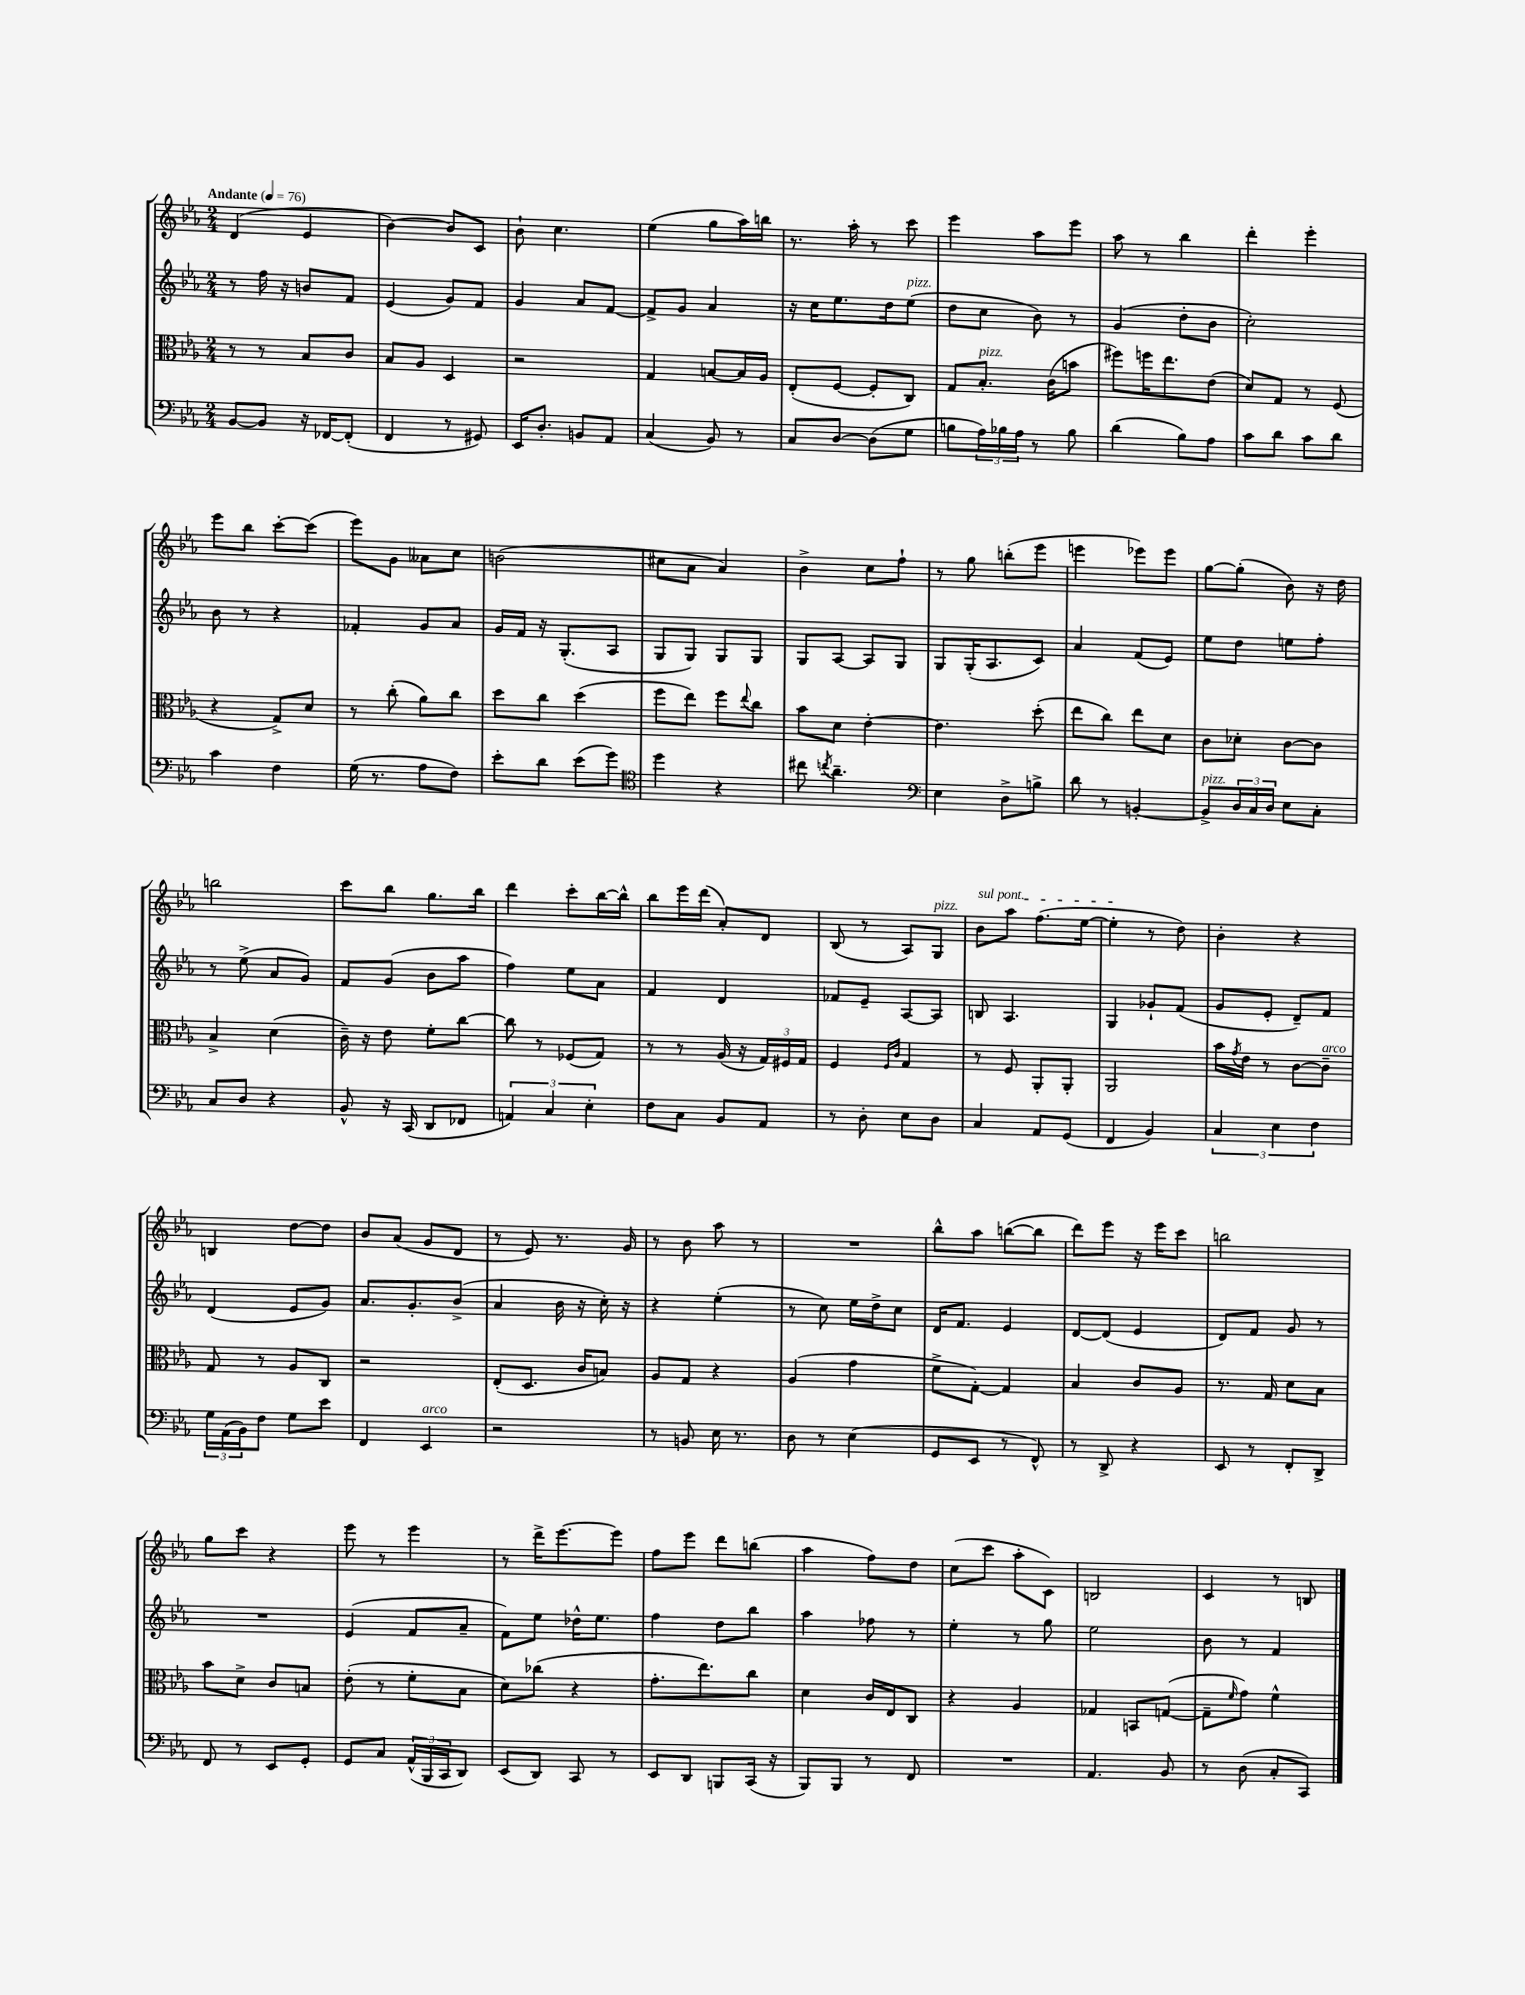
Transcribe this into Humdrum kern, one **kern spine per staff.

**kern	**kern	**kern	**kern
*staff4	*staff3	*staff2	*staff1
*clefF4	*clefC3	*clefG2	*clefG2
*k[b-e-a-]	*k[b-e-a-]	*k[b-e-a-]	*k[b-e-a-]
*M2/4	*M2/4	*M2/4	*M2/4
*MM76	*MM76	*MM76	*MM76
[8BB-	8r	8r	(4d
8BB-]	8r	16ff	.
.	.	16r	.
16r	8B-	8b	4e-
[16FF-	.	.	.
(8FF-']	8c	8f	.
=	=	=	=
4FF	8B-	(4e-	[4b-)
.	8A-	.	.
8r	4D	8g)	8b-]
8GG#)	.	8f	8c
=	=	=	=
16EE-	2r	4g	8b-`
8.D'	.	.	.
.	.	.	4.cc
8BB	.	8a-	.
8AA-	.	[8f	.
=	=	=	=
(4C	4G	8f^]	(4ee-
.	.	8g	.
8BB-)	[8B	4a-	8gg
8r	16B]	.	16aa-)
.	16A-	.	16bb
=	=	=	=
8C	(8E-'	16r	8.r
.	.	16cc	.
[8D	[8F	8.ee-	.
.	.	.	16aa-'
(8D]	8F']	.	8r
.	.	16dd	.
8G	8C)	(8ee-	8ccc
=	=	=	=
8B	8G	8dd	4eee-
24A-)	8.B-'	8cc	.
24B-	.	.	.
24A-	.	.	.
8r	.	8b-)	8aa-
.	(16c	.	.
8B-	8b	8r	8eee-
=	=	=	=
(4d	8ff#)	(4g	8aa-
.	16ff	.	8r
.	8.ee-	.	.
8B-)	.	8dd'	4bb-
8A-	(8e-	8b-	.
=	=	=	=
8c	8d)	2cc')	4ddd'
8d	8G	.	.
8c	8r	.	4eee-'
8d	(8F	.	.
=	=	=	=
4c	4r	8b-	8eee-
.	.	8r	8bb-
4F	8G^)	4r	[8ccc'
.	8d	.	(8ccc]
=	=	=	=
(16G	8r	4f-'	8eee-)
8.r	.	.	.
.	(8cc'	.	8g
8A-	8a-)	8g	8a--
8F)	8cc	8a-	8cc
=	=	=	=
8e-'	8dd	16g	(2b
.	.	16f	.
8d	8cc	16r	.
.	.	(8.G'	.
(8e-	(4dd	.	.
8g)	.	8A-	.
=	=	=	=
*clefC4	*	*	*
4dd	8ff	8G	8cc#
.	8ee-)	8G)	8a-
4r	8ff	8G	4a-)
.	8qqee-	.	.
.	8cc	8G	.
=	=	=	=
8cc#	8b-	8G	4b-^
8qcc	.	.	.
4.a-~	8d	[8A-	.
.	[4e-'	8A-]	8cc
.	.	8G	8ff`
=	=	=	=
*clefF4	*	*	*
4E-	4.e-]	8G	8r
.	.	(16G'	8gg
.	.	8.A-	.
8D^	.	.	(8bb'
8B^	(8dd'	8c)	8eee-
=	=	=	=
8d	8ee-	4a-	4eee
8r	8cc)	.	.
[4BB'	8ee-	(8f	8eee-)
.	8d	8e-)	8eee-
=	=	=	=
8BB^]	8c	8ee-	[8gg
24D	8d-'	8dd	(8gg']
24C	.	.	.
24D	.	.	.
8E-	[8c	8ee	8b-)
8C'	8c]	8ff'	16r
.	.	.	16dd
=	=	=	=
8C	4B-^	8r	2bb
8D	.	(8ee-^	.
4r	(4d	8a-	.
.	.	8g)	.
=	=	=	=
8BB-^^	16c~)	8f	8ccc
.	16r	.	.
16r	8e-	(8g	8bb-
(16CC	.	.	.
8DD	8f'	8b-	8.gg
8FF-	[8cc	8aa-	.
.	.	.	16bb-
=	=	=	=
6AA)	8cc]	4ff)	4ddd
.	8r	.	.
6C	.	.	.
.	(8F-	8ee-	8ccc'
6E-'	.	.	.
.	8G)	8a-	[16bb-
.	.	.	16bb-^^]
=	=	=	=
8F	8r	4f	8bb-
8C	8r	.	16eee-
.	.	.	(16ddd
8BB-	(16A-	4d	8a-')
.	16r	.	.
8AA-	24G)	.	8d
.	24F#	.	.
.	24G	.	.
=	=	=	=
8r	4F	8f-	(8B-
8D'	.	8e-~	8r
.	16qqF	.	.
.	16qqc	.	.
8E-	4G	[8A-	8A-)
8D	.	8A-]	8G
=	=	=	=
4C	8r	8B	8b-
.	8F	4.A-	8aa-
8AA-	8AA-'	.	(8.ff
(8GG	8AA-'	.	.
.	.	.	[16ee-
=	=	=	=
4FF	2AA-	4G	4ee-']
4BB-)	.	8g-`	8r
.	.	(8f	8dd)
=	=	=	=
6C	16b-	8g	4b-'
.	8qg	.	.
.	16e-	.	.
.	8r	8e-'	.
6E-	.	.	.
.	[8c	8d~)	4r
6F	.	.	.
.	8c~]	8f	.
=	=	=	=
24G	8G	(4d	4B
(24AA-	.	.	.
24BB-)	.	.	.
8F	8r	.	.
8G	8A-	8e-	[8dd
8e-	8C	8g)	8dd]
=	=	=	=
4FF	2r	8.a-	8b-
.	.	.	(8a-
.	.	8.g'	.
4EE-	.	.	8g
.	.	(8b-^	8d
=	=	=	=
2r	(8E-'	4a-	8r
.	8.D	.	8e-)
.	.	16b-	8.r
.	16c	16r	.
.	8B)	16cc')	.
.	.	16r	16g
=	=	=	=
8r	8A-	4r	8r
8BB	8G	.	8b-
16E-	4r	(4ee-'	8aa-
8.r	.	.	.
.	.	.	8r
=	=	=	=
8D	(4A-	8r	2r
8r	.	8cc)	.
(4E-	4g	16ee-	.
.	.	16dd^	.
.	.	8cc	.
=	=	=	=
8GG	8f^	16d	8bb-^^
.	.	8.f	.
8EE-	[8G')	.	8aa-
8r	4G]	4e-	([8bb
8FF^^)	.	.	8bb]
=	=	=	=
8r	4B-	[8d	8ddd)
8DD^	.	(8d]	8eee-
4r	8c	4e-	16r
.	.	.	16eee-
.	8A-	.	8ccc
=	=	=	=
8EE-	8.r	8d)	2bb
8r	.	8f	.
.	16G	.	.
8FF'	8d	8g	.
8DD^	8B-	8r	.
=	=	=	=
8FF	8b-	2r	8gg
8r	8d^	.	8ccc
8EE-	8c	.	4r
8GG'	8B	.	.
=	=	=	=
8GG	(8e-'	(4e-	8eee-
8C	8r	.	8r
(24AA-^^	8f'	8f	4eee-
24BBB-	.	.	.
24CC	.	.	.
8DD)	8B-	8a-~	.
=	=	=	=
(8EE-	8d)	8f)	8r
8DD)	(8cc-	8ee-	16ddd^
.	.	.	[8.eee-
8CC	4r	16dd-^^	.
.	.	8.ee-	.
8r	.	.	8eee-]
=	=	=	=
8EE-	8.g'	4ff	8ff
8DD	.	.	8eee-
.	8.ee-)	.	.
8BBB	.	8dd	8ddd
(16CC	8cc	8bb-	(8bb
16r	.	.	.
=	=	=	=
8BBB-)	4d	4aa-	4aa-
8BBB-	.	.	.
8r	16c	8ff-	8ff)
.	16E-	.	.
8FF	8C	8r	8dd
=	=	=	=
2r	4r	4ee-'	(8cc
.	.	.	8ccc
.	4A-	8r	8aa-'
.	.	8gg	8c)
=	=	=	=
4.AA-	4G-	2ee-	2B
.	8BB	.	.
8BB-	([8G	.	.
=	=	=	=
8r	8G~]	8b-	4c
.	16qqf	.	.
(8D	8g)	8r	.
8C'	4f^^	4f	8r
8CC)	.	.	8B
==	==	==	==
*-	*-	*-	*-
